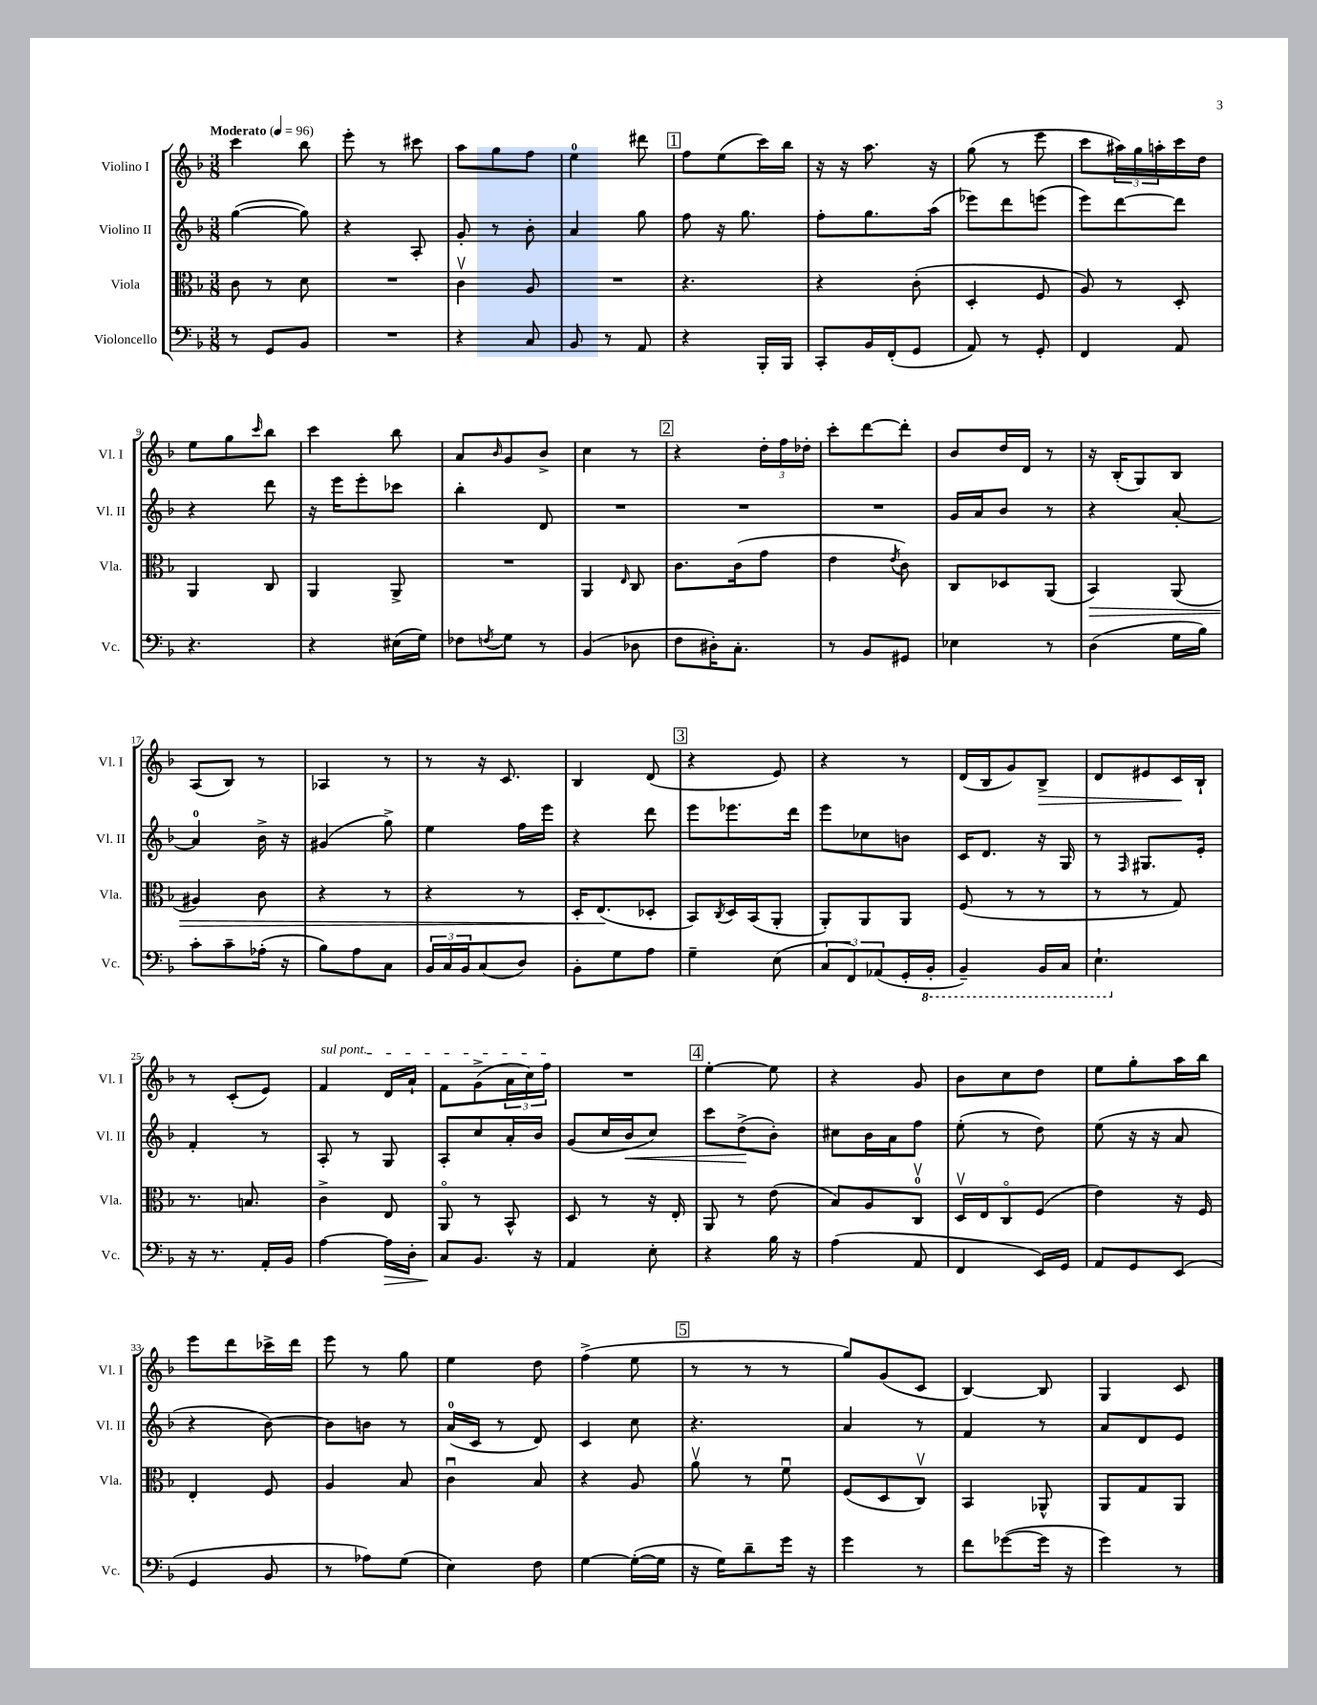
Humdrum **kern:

**kern	**kern	**kern	**kern
*staff4	*staff3	*staff2	*staff1
*clefF4	*clefC3	*clefG2	*clefG2
*k[b-]	*k[b-]	*k[b-]	*k[b-]
*M3/8	*M3/8	*M3/8	*M3/8
*MM96	*MM96	*MM96	*MM96
8r	8c	([4gg	4ccc
8GG	8r	.	.
8BB-	8d	8gg])	8bb-
=	=	=	=
4.r	4.r	4r	8eee'
.	.	.	8r
.	.	8A'	8ccc#
=	=	=	=
4r	4cv	8g'	8aa
.	.	8r	8gg
8C	8A	8b-'	8ff
=	=	=	=
8BB-	4.r	4a	4ee
8r	.	.	.
8AA	.	8gg	8ddd#
=	=	=	=
4r	4.r	8ff	8ff
.	.	16r	(8ee
.	.	8.gg	.
16BBB-'	.	.	16ccc)
16BBB-	.	.	16bb-
=	=	=	=
8CC'	4r	8ff'	16r
.	.	.	16r
16BB-	.	8.gg	8.aa
(16FF'	.	.	.
8GG	(8c'	.	.
.	.	(16aa	16r
=	=	=	=
8AA)	4D'	8eee-)	(8gg
8r	.	8ddd	8r
8GG'	8F	(8eee	8eee
=	=	=	=
4FF	8A)	8eee)	8ccc
.	8r	[8ddd	24aa#)
.	.	.	24gg
.	.	.	24aa'
8AA	8D'	8ddd]	16ccc
.	.	.	16dd
=	=	=	=
4.r	4AA	4r	8ee
.	.	.	8gg
.	.	.	16qqccc
.	8C	8ddd	8bb-
=	=	=	=
4r	4AA	16r	4ccc
.	.	16eee	.
.	.	8eee'	.
(16E#	8AA^	8ccc-	8bb-
16G)	.	.	.
=	=	=	=
8F-	4.r	4bb-'	8a
8qF	.	.	16qqb-
8G	.	.	8g
8r	.	8d	8b-^
=	=	=	=
(4BB-	4AA	4.r	4cc
.	16qqE	.	.
8D-	8C	.	8r
=	=	=	=
8F	8.c	4.r	4r
16D#')	.	.	.
8.C'	(16c	.	.
.	8g	.	24dd'
.	.	.	24ff
.	.	.	24dd-'
=	=	=	=
8r	4e	4.r	8ccc'
8BB-	.	.	[8ddd
.	8qe	.	.
8GG#	8c)	.	8ddd']
=	=	=	=
4E-	8C	16g	8b-
.	.	16a	.
.	8D-	8b-	16dd
.	.	.	16d
8r	(8AA	8r	8r
=	=	=	=
(4D	4BB-)	4r	16r
.	.	.	(16B-'
.	.	.	8G)
16G	(8AA	[8a'	8B-
16B-)	.	.	.
=	=	=	=
8c'	4A#)	4a]	(8A
8c~	.	.	8B-)
(16A-'	8c	16b-^	8r
16r	.	16r	.
=	=	=	=
8B-)	4r	(4g#	4A-
8A	.	.	.
8C	8r	8gg^)	8r
=	=	=	=
24BB-	4r	4ee	8r
24C	.	.	.
24BB-	.	.	.
(8C	.	.	16r
.	.	.	8.c
8D)	8r	16ff	.
.	.	16eee	.
=	=	=	=
8BB-'	16D'	4r	4B-
.	(8.E	.	.
8G	.	.	.
8A	8D-'	8ddd	(8d
=	=	=	=
4G~	8BB-)	8eee	4r
.	8qC	.	.
.	16D	8.eee-	.
.	(16BB-	.	.
(8E	8AA'	.	8e)
.	.	16ddd	.
=	=	=	=
12C	8AA')	8eee	4r
12FF)	.	.	.
.	8AA	8cc-	.
(12AA-	.	.	.
16GG'	8AA	8b	8r
16BBB-'	.	.	.
=	=	=	=
4BBB-~)	(8F	16c	(16d
.	.	8.d	16B-
.	8r	.	8g)
16BBB-	8r	16r	8B-^
16CC	.	16G	.
=	=	=	=
4.EE`	8r	8r	8d
.	.	16qqF	.
.	8r	8.G#	8e#
.	8G)	.	16c
.	.	16e'	16B-`
=	=	=	=
16r	8.r	4f'	8r
8.r	.	.	.
.	.	.	(8c'
.	8.B	.	.
16AA'	.	8r	8e)
16BB-	.	.	.
=	=	=	=
[4A	4c^	8A'	4f
.	.	8r	.
16A]	8E	8G	16d
16D'	.	.	16a`
=	=	=	=
8C	8AAo	8A'	8f
8.BB-	8r	8cc	(8g^
.	8BB-^^	16a'	24a
.	.	.	24cc)
16r	.	16b-	.
.	.	.	24ff
=	=	=	=
4AA	8D	(8g	4.r
.	8r	16cc	.
.	.	16b-	.
8E'	16r	8cc)	.
.	16E'	.	.
=	=	=	=
4r	8AA	8ccc	[4ee'
.	8r	(8dd^	.
16B-	(8e	8b-')	8ee]
16r	.	.	.
=	=	=	=
(4A	8B-)	8cc#	4r
.	8A	16b-	.
.	.	16a	.
8AA	8Cv	8ff	8g
=	=	=	=
4FF	16Dv	(8ee'	8b-
.	16E	.	.
.	8Co	8r	8cc
16EE)	(8F	8dd)	8dd
16GG	.	.	.
=	=	=	=
8AA	4e)	(8ee	8ee
8GG	.	16r	8gg'
.	.	16r	.
(8EE	16r	8a	16aa
.	16F	.	16bb-
=	=	=	=
4GG	4E'	4r	8eee
.	.	.	8ddd
8BB-	8F	[8b-)	16ccc-^
.	.	.	16ddd
=	=	=	=
8r	4A	8b-]	8eee
8A-)	.	8b	8r
(8G	8B-	8r	8gg
=	=	=	=
4E)	4cu	(16a	4ee
.	.	16c	.
.	.	8r	.
8F	8B-	8d)	8dd
=	=	=	=
[4G	4r	4c	(4ff^
(16G'_	8A	8cc	8ee
16G]	.	.	.
=	=	=	=
16r	8av	4.r	8r
16G)	.	.	.
8d~	8r	.	8r
16g	8fu	.	8r
16r	.	.	.
=	=	=	=
4g	(8F	4a	8gg)
.	8D	.	(8g
8r	8Cv)	8r	8c
=	=	=	=
8f	4BB-	4f	[4B-)
([8g-	.	.	.
16g-]	8AA-^^	8r	8B-]
16r	.	.	.
=	=	=	=
4g)	8AA	8a	4G
.	8G	8d	.
8r	8AA	8e	8c
==	==	==	==
*-	*-	*-	*-
